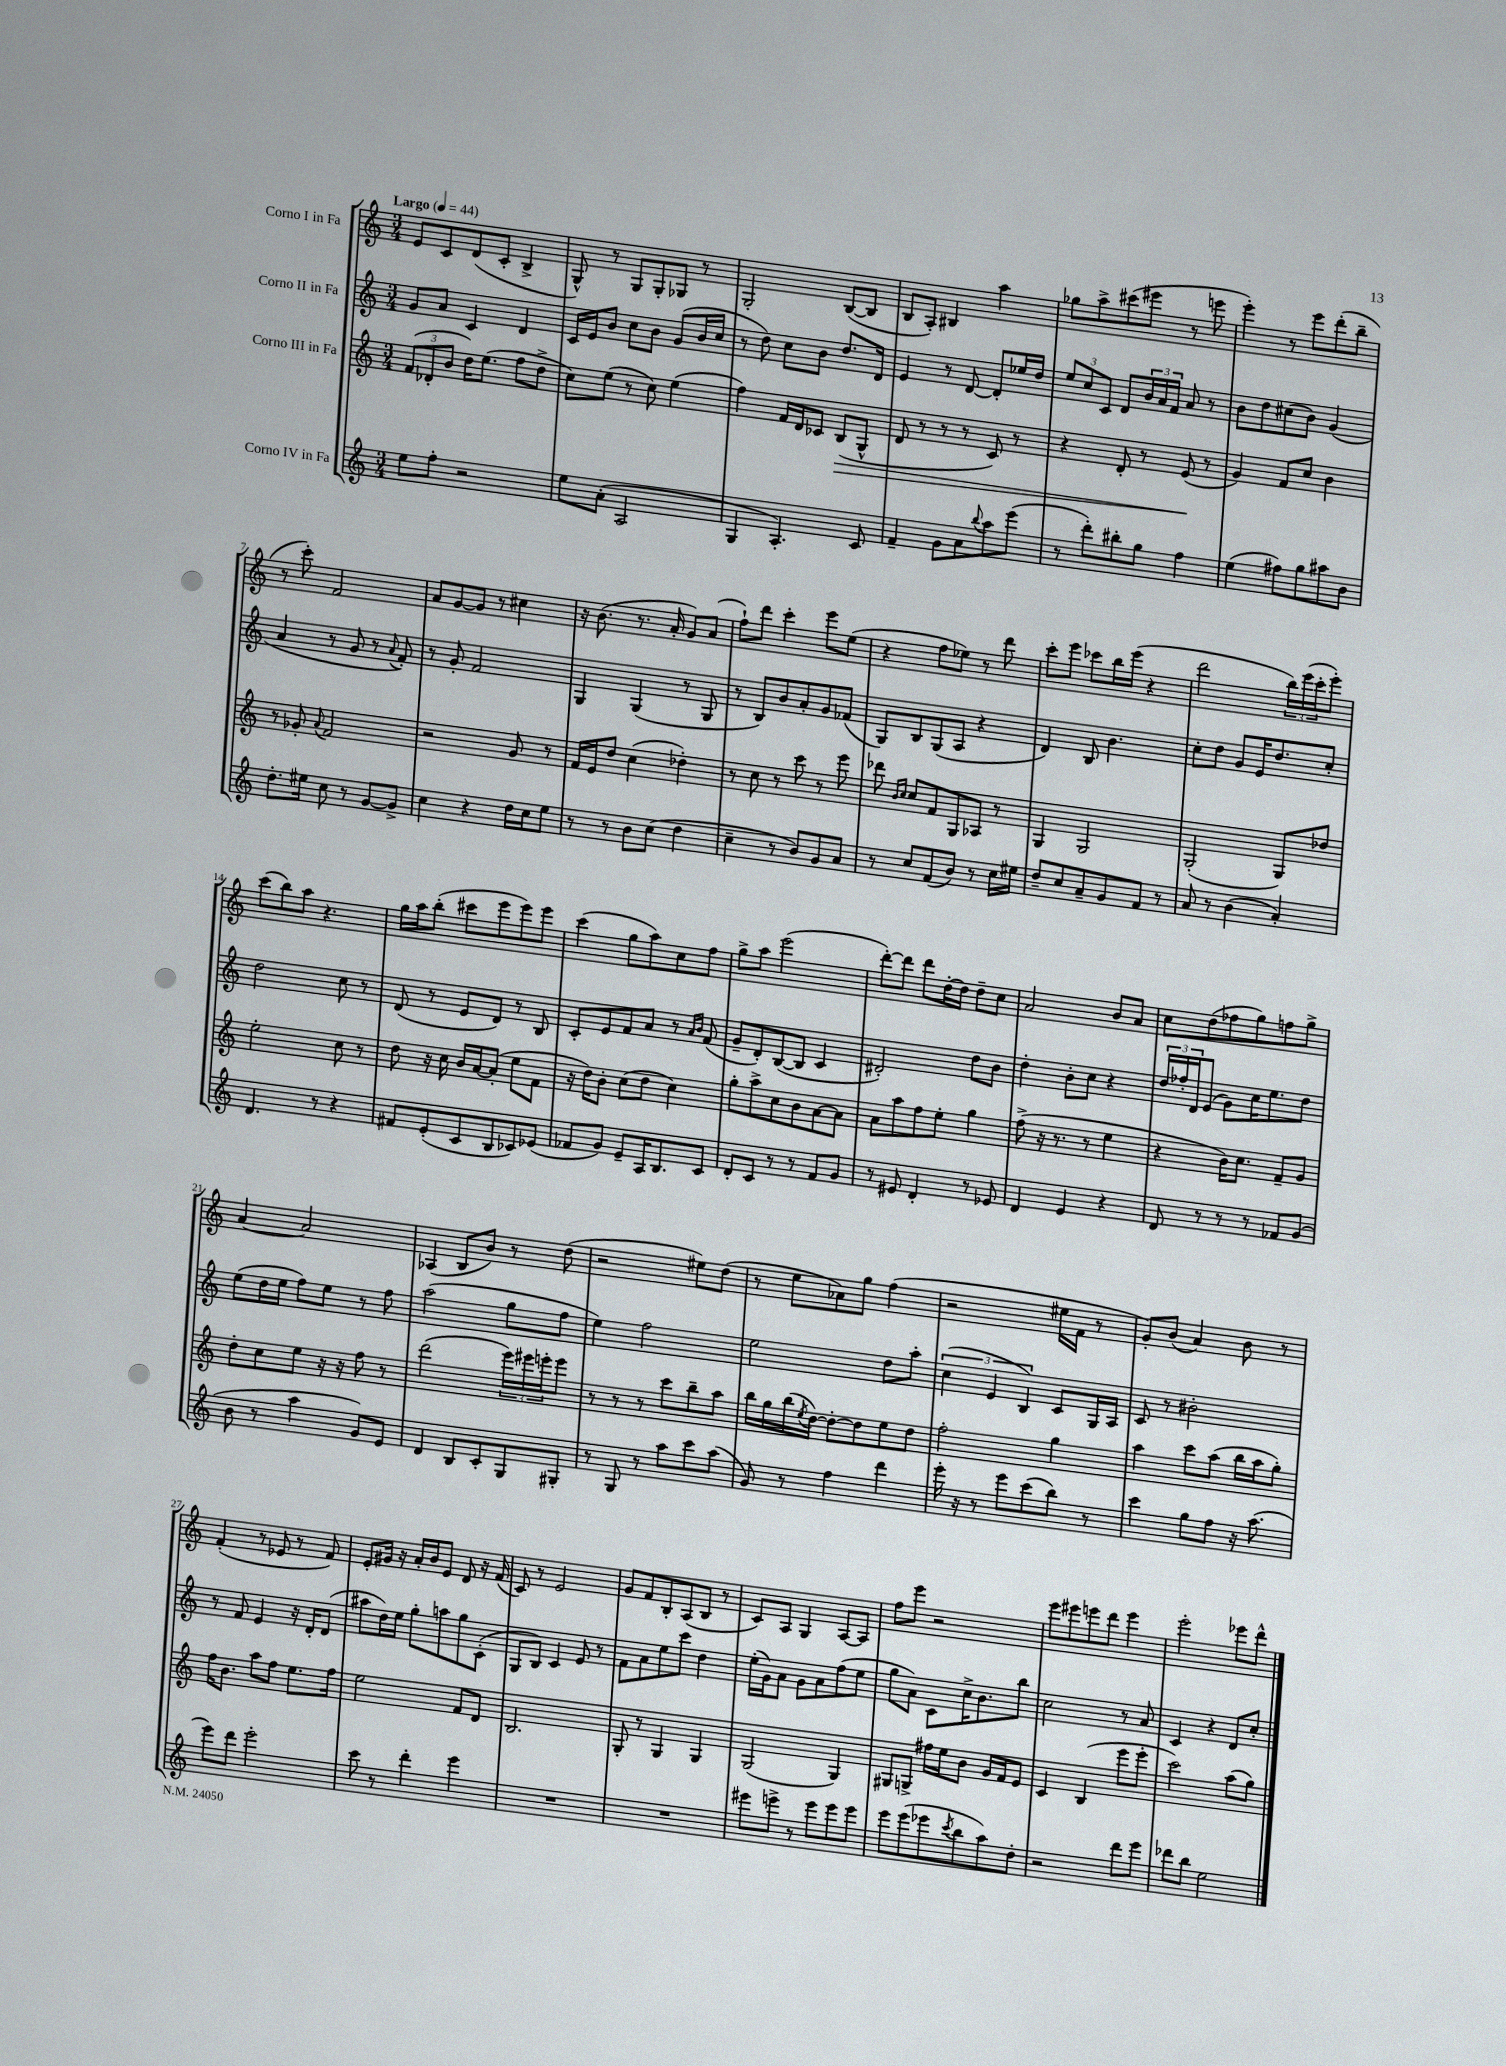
<<
\new StaffGroup <<
\new Staff = "s0" \with { instrumentName = "Corno I in Fa" } {
    \clef treble \key c \major \numericTimeSignature \time 3/4 \tempo "Largo" 4 = 44
    e'8 c'8 d'8( c'8-. b4-> |
    g8-^) r8 g8 g8-. ges8 r8 |
    g2-. b8~( b8 |
    b8 a8-.) bis4 a''4 |
    ges''8 a''8-> cis'''8( eis'''8 r8 e'''8 |
    e'''4-.) r8 e'''8 d'''8-.( b''8-- |
    r8 c'''8-.) f'2 |
    a'8 g'8~ g'8 r8 cis''4 |
    r16 b'8.( r8. a'16-. g'8) a'8( |
    f''8-!) d'''8 c'''4-. e'''8 e''8( |
    r4 f''8 ees''8) r8 d'''8 |
    c'''8-. e'''8 ces'''8 b''16 e'''16( r4 |
    d'''2 \tuplet 3/2 { b''16) e'''16( c'''16-. } e'''8-.) |
    c'''8( b''8) a''8 r4. |
    g''16 a''16 b''8-.( cis'''8 e'''8 e'''8) e'''8 |
    c'''4( g''8 a''8) c''8 f''8 |
    g''8-> a''8 e'''2( |
    d'''8~-.) d'''8 d'''8 d''16~-. d''16 d''8-- c''8 |
    a'2 b'8 a'8 |
    c''8 d''8( fes''8 g''8) f''8 g''8-> |
    a'4~ a'2 |
    aes4( b8 b'8) r8 d''8( |
    r2 eis''8) d''8( |
    r8 e''8 aes'8) g''8 f''4( |
    r2 eis''16 f'16 r8 |
    g'8-.) b'8( a'4) b'8 r8 |
    f'4-.( r8 ees'8 r8 f'8) |
    e'8-. gis'16 r16 a'16-. b'16 e'8 d'8 r16 f'16( |
    c'8) r8 e'2 |
    g'8 f'8 b8-. a8( b8 r8 |
    c'8) a8 g4 a8~ a8 |
    f''8 e'''8 r2 |
    e'''8 eis'''8 e'''8 d'''8 e'''4 |
    e'''2-. ees'''8 d'''8-^ \bar "|." |
}
\new Staff = "s1" \with { instrumentName = "Corno II in Fa" } {
    \clef treble \key c \major \numericTimeSignature \time 3/4
    g'8 a'8 c'4 d'4 |
    c'16 e'16 b'8 c''8 b'8 g'8( b'16 c''16 |
    r8 d''8) c''8 b'8 d''8. d'16 |
    e'4 r8 d'8~ d'8-. ees''16 d''16 |
    \tuplet 3/2 { e''8 c''8 c'8 } d'8 \tuplet 3/2 { b'16 a'16 f'16 } a'8 r8 |
    b'8 d''8 cis''8( b'8) g'4( |
    a'4 r8 g'8 r8 \appoggiatura { a'8 } f'8-.) |
    r8 g'8-. f'2 |
    g4 g4( r8 g8 |
    r8 b8) b'8 a'8-. g'8 fes'8( |
    g8) b8 g8( a8 r4 |
    d'4) b8 b'4. |
    c''8-. d''8 g'8 e'16 d''8. c''8-. |
    d''2 c''8 r8 |
    d'8( r8 e'8 d'8) r8 b8 |
    c'8-. e'8 f'8 a'8 r8 \grace { a'16 b'16 } f'8( |
    g'8-- d'8-.) b8~( b8 c'4 |
    dis'2-.) d''8 b'8 |
    d''4-. b'8-. c''8 r4 |
    \tuplet 3/2 { d''16 fes''16-. d'16 } e'8( g'8) c''16 e''8. d''8 |
    e''8( d''16 e''16 f''8) e''8 r8 f''8 |
    a''2( g''8 f''8 |
    e''4) f''2 |
    e''2 d''8 a''8-. |
    \tuplet 3/2 { c''4( e'4 b4) } c'8 g16 a16 |
    c'8 r8 bis'2-. |
    r8 f'8 e'4 r16 d'16-. d'8( |
    ais''8 d''16) e''16 g''8-. a''8 g''8 c'8-.( |
    g8 b8) c'4 e'8 r8 |
    f'8 a'8 e''8 c'''8 d''4 |
    e''16-.( g'16) a'8 g'8 a'8 f''8( e''8 |
    g''8 a'8) c'8 c''16-> b'8. b''8 |
    c''2 r8 a'8 |
    c'4 r4 d'8 c''8-. \bar "|." |
}
\new Staff = "s2" \with { instrumentName = "Corno III in Fa" } {
    \clef treble \key c \major \numericTimeSignature \time 3/4
    \tuplet 3/2 { f'8( des'8-. b'8 } d''16) e''8.( f''8 d''8-> |
    c''8) e''8( r8 c''8) e''4( |
    f''4) f'16 d'16 ces'8 b8\>( g8-^ |
    d'8 r8 r8 r8 c'8) r8 |
    r4 d'8-. r8 e'8\!( r8 |
    g'4) f'8 c''8 b'4 |
    r8 ges'8-. \appoggiatura { a'8 } f'2 |
    r2 g'8 r8 |
    f'16 e'16 d''8 c''4( des''4-.) |
    r8 c''8 r8 c'''8 r8 e'''8 |
    des'''8 \grace { b'16 c''16 } c''8 f'8 g8 aes8 r8 |
    g4 g2 |
    g2-.( g8) des''8 |
    e''2-. c''8 r8 |
    d''8 r16 c''16 b'16 a'16~ a'8-.( e''8 f'8 |
    r16 d''16) b'8-. c''8( d''8 c''4) |
    g''8-. a''8-> c''8 b'8 a'8~ a'8 |
    a'8 a''8 f''8 e''8-. g''4 |
    f''8->( r16 r8. r8 e''4 |
    r4 b'16) c''8. f'8-- g'8 |
    d''8-. c''8 e''8 r16 r16 f''8 r8 |
    d'''2( \tuplet 3/2 { e'''16) eis'''16 e'''16-. } e'''8 |
    r8 r8 r8 c'''8 b''8-- a''8 |
    b''16 g''16 b''16( \acciaccatura { e''8 } d''16~) d''8~-. d''8 e''8 d''8 |
    f''2-. g''4 |
    a''4 c'''8 a''8( b''16 a''16 g''8-.) |
    f''16 b'8. a''8 f''8 e''8. f''16 |
    e''2 f'8 d'8 |
    b2. |
    g8-. r8 g4 g4 |
    g2( g4) |
    gis8 g8-> fis''16 e''16 b'8 g'16 f'16 e'8 |
    c'4 b4( e'''8 e'''8-. |
    c'''2) a''8( g''8) \bar "|." |
}
\new Staff = "s3" \with { instrumentName = "Corno IV in Fa" } {
    \clef treble \key c \major \numericTimeSignature \time 3/4
    e''8 f''8-. r2 |
    e''8 a'8-.( a2 |
    g4 a4.-.) c'8 |
    f'4-- g'8 a'8 \appoggiatura { b''8 } a''8 e'''8( |
    r8 d'''8-.) bis''8-. g''8 f''4 |
    e''4( fis''8) g''8 ais''8 b'8 |
    d''8.-. eis''16 c''8 r8 g'8~ g'8-> |
    c''4 r4 d''16 c''16 e''8 |
    r8 r8 b'8 c''8( d''4 |
    c''4-- r8 b'8) g'8 a'8 |
    r8 c''8 f'8( b'8) r8 c''16 eis''16 |
    d''8-- c''8 a'8-- g'8 f'8 r8 |
    a'8 r8 b'4( a'4-.) |
    d'4. r8 r4 |
    fis'8 e'8-.( c'8 b8 ces'8) ees'8( |
    fes'8 g'8) e'8-- a16 b8. c'8 |
    d'8-. c'8 r8 r8 f'8 g'8 |
    r8 eis'8 d'4-. r8 ees'8 |
    d'4 e'4 r4 |
    d'8 r8 r8 r8 fes'8 g'8( |
    b'8 r8 a''4 g'8) e'8 |
    d'4 b8 c'8-. g8 gis8-. |
    r8 g8 r8 a''8 c'''8 a''8( |
    g'8) r8 f''4 d'''4 |
    e'''16-. r16 r8 e'''8 c'''8( b''8) r8 |
    c'''4 g''8 f''8 r16 a''8.( |
    e'''8) d'''8 e'''2-. |
    c'''8 r8 d'''4-. e'''4 |
    R2. |
    R2. |
    eis'''8 e'''8-> r8 e'''8 e'''8 e'''8 |
    e'''8 e'''8( ees'''8 \acciaccatura { c'''8 } b''8 a''8) d''8-. |
    r2 d'''8 e'''8 |
    des'''8 b''8 e''2 \bar "|." |
}
>>
>>
